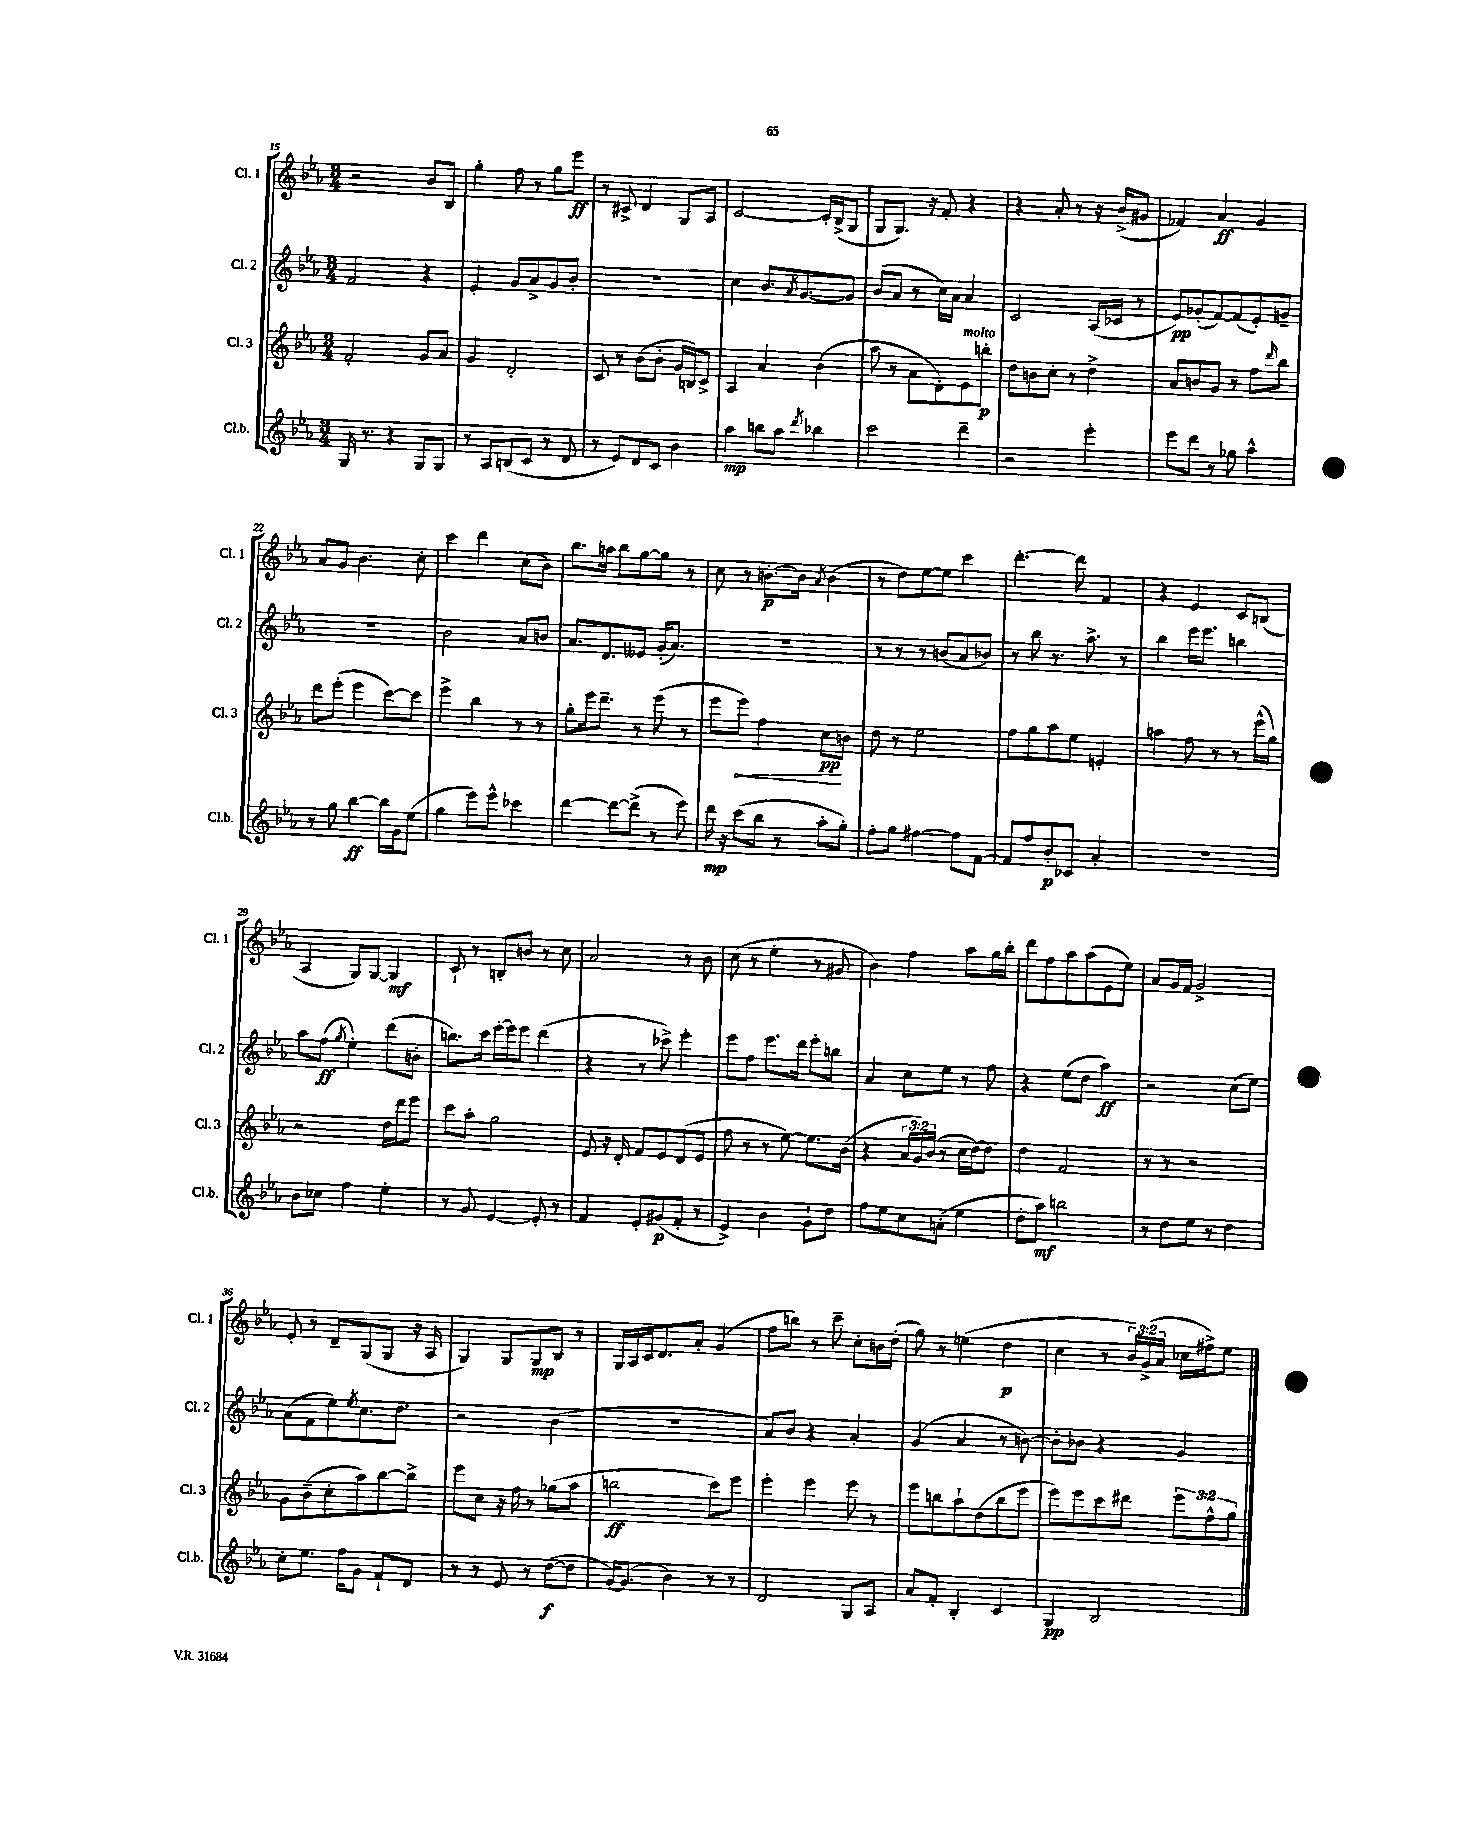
<<
\new StaffGroup <<
\new Staff = "s0" \with { instrumentName = "Cl. 1" shortInstrumentName = "Cl. 1" } {
    \clef treble \key ees \major \numericTimeSignature \time 3/4 \override Staff.TupletNumber.text = #tuplet-number::calc-fraction-text
    r2 bes'8 bes8 |
    g''4-. f''8 r8 g''8 ees'''8\ff |
    r8 cis'8-> d'4 g8 aes8 |
    c'2~ c'16-. bes16->( g8 |
    g8 g8.) r16 f'8-. r4 |
    r4 aes'8-. r8 r16 bes'16->( gis'8 |
    fes'4) aes'4\ff g'4 |
    aes'8 g'8 bes'4. c''8-. |
    c'''4 d'''4 c''8( bes'8) |
    bes''8. a''16 bes''8 g''8~ g''8 r8 |
    c''8 r8 b'8.~-.\p b'16 \acciaccatura { aes'8 } b'4( |
    r8 d''8) ees''8~ ees''8 c'''4 |
    d'''4.~-. d'''8 f'4 |
    r4 ees'4 c'8 b8( |
    aes4 g8) g8~ g4\mf |
    c'8-! r8 b8-. b'8 r8 c''8 |
    aes'2 r8 bes'8 |
    c''8( r8 ees''4-. r8 gis'8 |
    bes'4) f''4 aes''8 g''16 bes''16-. |
    d'''8 f''8 aes''8 aes''8( ees'8 ees''8) |
    aes'8 g'16 f'16 g'2-> |
    ees'8-. r8 d'8-- g8( g8 r16 aes16 |
    g4) g8 g8\mp bes8 r8 |
    g16 aes16 c'16 d'8. aes'8-. g'4( |
    f''8 b''8) r8 c'''8-- c''8-. b'16 d''16-.( |
    g''8) r8 e''4( d''4\p |
    c''4 r8 \tuplet 3/2 { bes'16) g'16->( aes'16 } ces''16 fis''16->) ees''8 \bar "|." |
}
\new Staff = "s1" \with { instrumentName = "Cl. 2" shortInstrumentName = "Cl. 2" } {
    \clef treble \key ees \major \numericTimeSignature \time 3/4
    f'2 r4 |
    ees'4-. g'8 aes'8-> g'8 bes'8-. |
    R2. |
    c''4 bes'8. \acciaccatura { aes'8 } g'8.~ g'8 |
    bes'8( aes'8 r8 c''16) aes'16 aes'4 |
    c'2 aes16( ces'16 r8 |
    ees'8\pp) ges'8-.( f'8~) f'8( ees'8-.) g'8-- |
    R2. |
    bes'2 aes'8 b'8 |
    aes'8. d'8. eeses'8 g'16-.( aes'8.) |
    R2. |
    r8 r8 r8 b'8( aes'8 bes'8) |
    r8 bes''8 r8. aes''8.-> r8 |
    bes''4 ees'''16 ees'''8. b''4 |
    aes''8 f''8\ff( \acciaccatura { g''8 } ees''4-.) d'''8( b'8-. |
    b''8.) c'''16 ees'''16~-. ees'''16 ees'''8 d'''4( |
    r4 r8 ces'''8->) ees'''4-. |
    ees'''8 f''8 ees'''8. d'''16 ees'''8-. b''8 |
    aes'4 c''8 ees''8 r8 f''8 |
    r4 ees''8( d''8 aes''4\ff) |
    r2 c''8( ees''8) |
    aes'8( f'8 ees''8) \acciaccatura { ees''8 } c''8. d''8. |
    r2 bes'4( |
    R2. |
    aes'8) bes'8 r4 aes'4-. |
    g'4( aes'4 r8 b'8~) |
    b'8-. bes'8 r4 g'4 \bar "|." |
}
\new Staff = "s2" \with { instrumentName = "Cl. 3" shortInstrumentName = "Cl. 3" } {
    \clef treble \key ees \major \numericTimeSignature \time 3/4 \override Staff.TupletNumber.text = #tuplet-number::calc-fraction-text
    f'2-. g'8 aes'8 |
    g'4 d'2-. |
    c'8 r8 bes'8( bes'8-. g'16 b16) c'8-> |
    aes4 aes'4 bes'4( |
    aes''8 r8 aes'8 d'8-.) ees'8^\markup { \italic "molto" } b''8-.\p |
    d''8 b'8 c''8-. r8 d''4-> |
    aes'8 b'8 g'8 r8 f''8 \grace { d'''16 } bes''8 |
    d'''8 ees'''8-.( ees'''4 c'''8~) c'''8 |
    ees'''4-> bes''4 r8 r8 |
    g''8-. ees'''16 d'''8.-- r8 ees'''8( r8 |
    ees'''8 \once \override Hairpin.circled-tip = ##t ees'''8\<) f''4 c''8\pp\! b'8 |
    d''8 r8 ees''2 |
    f''8 g''8 aes''8 ees''8 e'4-. |
    a''4 f''8 r8 r8 ees'''16-^( g''16) |
    r2 d''16 d'''16 ees'''8 |
    c'''8 aes''8-. g''2 |
    ees'8 r16 d'16-. f'8 ees'8 d'8( ees'8 |
    f''8 r8 r8 ees''8~) ees''8. bes'16( |
    r4 \tuplet 3/2 { aes'16 g'16) bes'16( } r8 c''16 d''16~) d''8 |
    d''4 f'2 |
    r8 r8 r2 |
    g'8 bes'8--( c''8-. aes''8) bes''8~ bes''8-> |
    ees'''8 c''8 r16 f''16 r8 ges''8( aes''8 |
    b''2\ff c'''8) ees'''8 |
    ees'''4-. ees'''4 ees'''8 r8 |
    ees'''8 b''8 aes''8-! d''8( b''8 ees'''8 |
    ees'''8) ees'''8 c'''8 dis'''8 \tuplet 3/2 { ees'''8 f''8-^ g''8 } \bar "|." |
}
\new Staff = "s3" \with { instrumentName = "Cl.b." shortInstrumentName = "Cl.b." } {
    \clef treble \key ees \major \numericTimeSignature \time 3/4
    g16 r8. r4 g8 g8 |
    r8 aes8 b8( c'8 r8 d'8 |
    r8 ees'8) d'8 c'8 bes'4 |
    aes''4\mp b''8 aes''8 \acciaccatura { d'''8 } bes''4 |
    c'''2 d'''4-- |
    r2 ees'''4-. |
    ees'''8 d'''8 r8 ges''8 aes''4-^ |
    r8 g''8 bes''4~\ff bes''16 g'16 ees''8( |
    g''4 ees'''8) ees'''8-^ ces'''4 |
    d'''4~ d'''8~ d'''8->( r8 ees'''8) |
    d'''16\mp r16 c'''8( bes''8 r8 aes''8-. g''8-.) |
    f''8-. g''8 fis''4~ fis''8 f'8~ |
    f'8 f''8 bes'8-.\p ces'8 aes'4-. |
    R2. |
    bes'8 ces''8 f''4 ees''4-. |
    r8 g'8 ees'4~ ees'8-. r8 |
    f'4 ees'8-. gis'8\p( f'8-. r8 |
    ees'4->) bes'4 g'8-! d''8 |
    f''8 ees''8 c''8 a'8-.( ees''4 |
    d''8-. aes''8\mf) b''2 |
    r8 d''8 ees''8 r8 d''4 |
    c''8-. ees''8. f''16 g'8 f'8-! d'8 |
    r8 r8 ees'8 r8 d''8~\f( d''8 |
    g'16~) g'8.( bes'4) r8 r8 |
    d'2 g8 aes8 |
    aes'8 f'8-. bes4-. c'4 |
    g4\pp bes2 \bar "|." |
}
>>
>>
\layout { \context { \Score currentBarNumber = #15 } }
